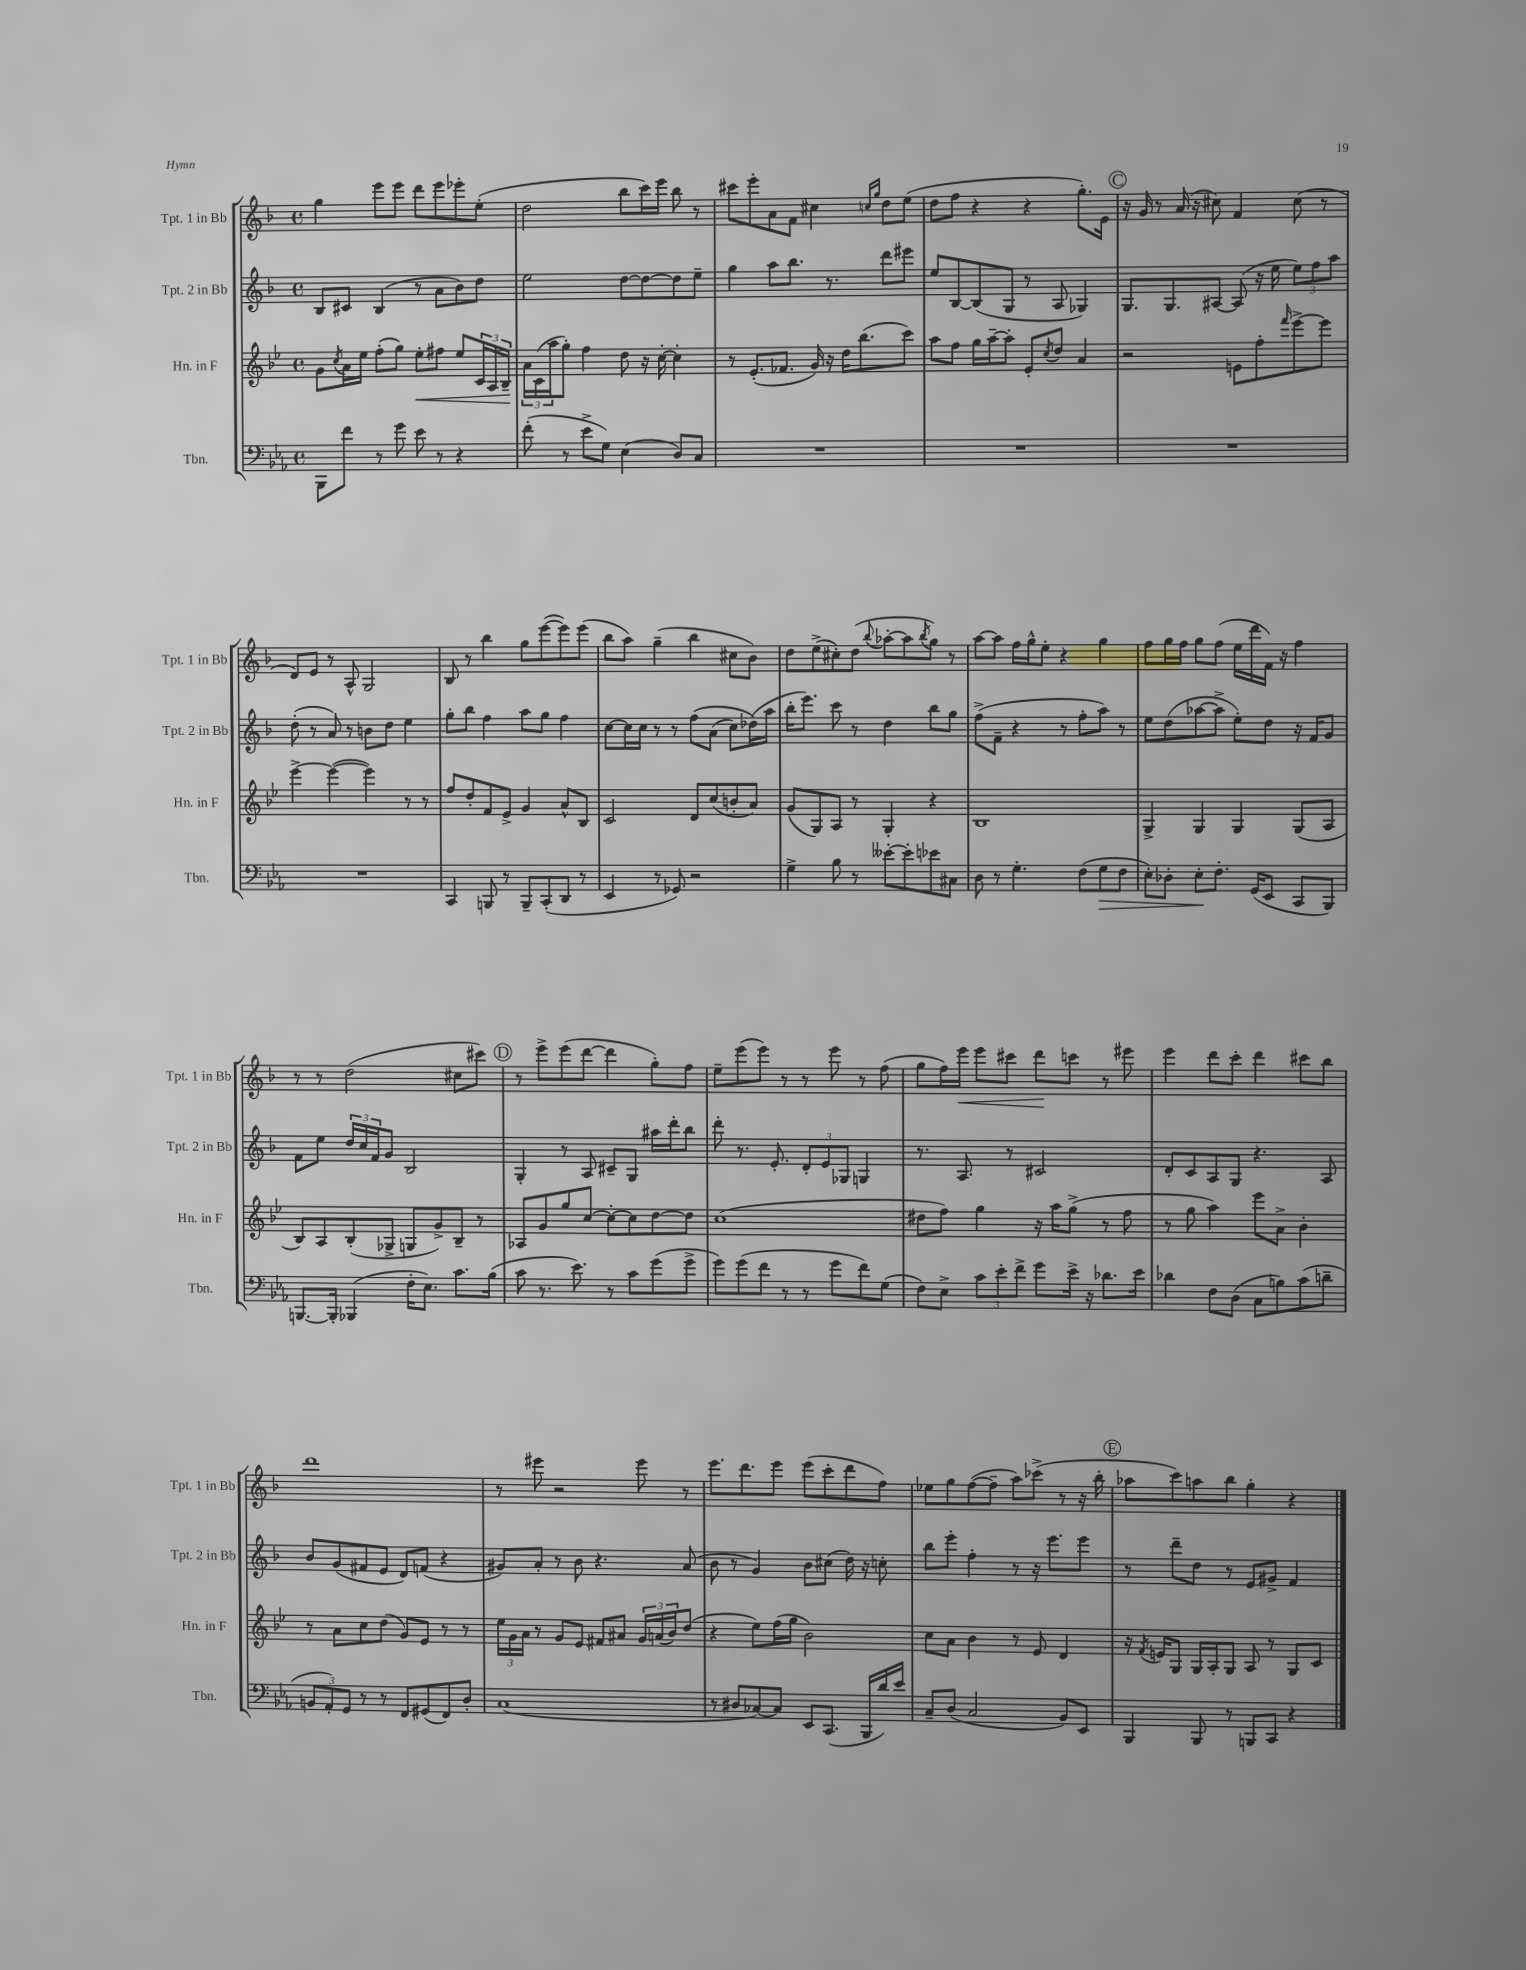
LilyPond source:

<<
\new StaffGroup <<
\new Staff = "s0" \with { instrumentName = "Tpt. 1 in Bb" shortInstrumentName = "Tpt. 1 in Bb" } {
    \clef treble \key f \major \defaultTimeSignature \time 4/4
    g''4 e'''8 e'''8 d'''8 e'''8 ees'''8-. e''8-.( |
    d''2 bes''8 c'''16) e'''16 bes''8 r8 |
    cis'''8 e'''8-. a'8 f'8 cis''4 \grace { c''16 g''16 } d''8 e''8( |
    d''8 f''8 r4 r4 g''8.-.) e'16 |
    \mark \markup { \circle "C" } r16 g'16 r8 a'16( r16 cis''8) f'4 cis''8( r8 |
    d'8) e'8 r8 a8-^ g2 |
    bes8 r8 bes''4 g''8 e'''8~( e'''8) e'''8( |
    bes''8 a''8) g''4--( bes''4 cis''8 bes'8) |
    d''8 e''8->( cis''8-.) d''8( \appoggiatura { bes''8 } aes''8~-. aes''8 \acciaccatura { bes''8 } g''8) r8 |
    a''8~ a''8 f''16 g''16-^ e''8-. r4 g''4 |
    f''8 g''16 f''16 g''8 f''8( e''16 d'''16 f'16) r16 f''4 |
    r8 r8 d''2( cis''8 cis'''8) |
    \mark \markup { \circle "D" } r8 e'''8-> e'''8( d'''8~ d'''4 g''8-.) f''8 |
    e''8-- e'''8( e'''8) r8 r8 e'''8 r8 f''8( |
    g''8 f''16) e'''16\< e'''8 cis'''8 d'''8\! c'''8 r8 eis'''8 |
    e'''4 d'''8 c'''8-. d'''4 cis'''8 bes''8 |
    d'''1 |
    r8 eis'''8 r2 eis'''8 r8 |
    e'''8. d'''8. e'''8 e'''8( c'''8-. d'''8 f''8) |
    ees''8 g''8 f''8~( f''8-- a''8) ces'''8->( r8 r16 bes''16-. |
    \mark \markup { \circle "E" } aes''8 c'''8) a''8 bes''8 g''4-. r4 \bar "|." |
}
\new Staff = "s1" \with { instrumentName = "Tpt. 2 in Bb" shortInstrumentName = "Tpt. 2 in Bb" } {
    \clef treble \key f \major \defaultTimeSignature \time 4/4
    bes8 cis'8 bes4( r8 a'8 bes'8) d''8 |
    e''2 d''8~ d''8~ d''8 e''8-- |
    g''4 a''8 bes''8. r8. d'''8 eis'''8 |
    e''8 bes8~ bes8( g8 r8 a8 ges4) |
    \mark \markup { \circle "C" } g8. g8. ais8~ ais8( r16 e''16 \tuplet 3/2 { e''8) f''8 a''8 } |
    d''8-.( r8 a'8) r8 b'8 d''8 e''4 |
    g''8-. bes''8 f''4 a''8 g''8 f''4 |
    c''8~ c''16 c''16 r8 r8 f''8\( a'8( c''8) des''16(\) a''16 |
    bes''16-. e'''8.) c'''8 r8 d''4 bes''8 g''8 |
    f''8->( f'8-- r4 r8 f''8-. a''8) r8 |
    e''8 d''8( aes''8~ aes''8-> e''8-.) d''8 r16 f'16 g'8 |
    f'8 e''8 \tuplet 3/2 { d''16 c''16 f'16 } g'8 bes2 |
    \mark \markup { \circle "D" } g4-. r8 a8 cis'8-- g8 ais''16 d'''16-. bes''8 |
    d'''8-. r8. e'8.-. \tuplet 3/2 { d'8-. e'8 ges8 } g4 |
    r8. a8. r8 cis'2 |
    d'8-. c'8 a8 g8 r4. a8 |
    bes'8 g'8( fis'8 e'8 d'8) f'8( r4 |
    gis'8) a'8-. r8 bes'8 r4. a'8( |
    bes'8 r8 g'4) bes'8 cis''8( d''16) r16 c''8-. |
    bes''8 e'''8-. f''4-. r8 r16 e'''8. e'''8 |
    \mark \markup { \circle "E" } r8 d'''8-- d''8 r8 e'8 gis'8-> f'4 \bar "|." |
}
\new Staff = "s2" \with { instrumentName = "Hn. in F" shortInstrumentName = "Hn. in F" } {
    \clef treble \key bes \major \defaultTimeSignature \time 4/4
    g'8 \acciaccatura { c''8 } a'16 ees''16 f''8-.( g''8) ees''8-.\< fis''8 ees''8 \tuplet 3/2 { c'16 a16 bes16--\! } |
    \tuplet 3/2 { a'16 c'16( a''16 } g''8-.) f''4 d''8 r16 c''16~-. c''4-. |
    r8 ees'8.-.( fes'8. g'16) r16 d''16 bes''8.( c'''8) |
    a''8 f''8 g''16 a''16~-- a''8-. ees'8-. \acciaccatura { c''8 } d''8 a'4 |
    \mark \markup { \circle "C" } r2 e'8 f''8-. \grace { f'''16 } ees'''8~-> ees'''8 |
    ees'''4~-> ees'''4~( ees'''4) r8 r8 |
    f''8 d''8-. f'8 ees'8-> g'4 a'8-^ bes8 |
    c'2 d'8 c''8( b'8-. a'8) |
    g'8( g8) a8 r8 g4-. r4 |
    bes1 |
    g4-> g4 g4 g8( a8 |
    bes8) a8 bes8-.( ges8-> g8 g'8->) bes8-- r8 |
    \mark \markup { \circle "D" } aes8 g'8 g''8 c''8~ c''8~-. c''8 d''8~ d''8 |
    c''1( |
    dis''8 f''8) g''4 r16 a''16 g''8->( r8 f''8 |
    r8 g''8 a''4) ees'''8 a'8-> bes'4-. |
    r8 a'8 c''8 d''8( g'8) ees'8 r8 r8 |
    \tuplet 3/2 { ees''16 g'16 a'16 } r8 g'8 ees'8 fis'8 ais'8 \tuplet 3/2 { g'16 a'16( bes'16) } d''8( |
    r4 ees''8) f''16( g''16 bes'2) |
    c''8 a'8 bes'4 r8 ees'8 d'4 |
    \mark \markup { \circle "E" } r16 \acciaccatura { f'8 } e'16 g8 g16 a16-. g8 a8 r8 g8 c'8 \bar "|." |
}
\new Staff = "s3" \with { instrumentName = "Tbn." shortInstrumentName = "Tbn." } {
    \clef bass \key ees \major \defaultTimeSignature \time 4/4
    bes,,8 f'8 r8 g'8 ees'8 r8 r4 |
    f'8-.( r8 ees'8-> g8) ees4( d8) c8 |
    R1 |
    R1 |
    \mark \markup { \circle "C" } R1 |
    R1 |
    c,4 b,,8 r8 b,,8-- c,8-.( d,8 r8 |
    ees,4 r8 ges,8) r2 |
    g4-> bes8 r8 eeses'8~-. eeses'8-. ees'8 cis8 |
    d8 r8 g4.-. f8( g8\> f8 |
    ees8-.) des8-. ees8-.\! f8.-. g,16( ees,8 c,8 bes,,8) |
    b,,8.~ b,,16-. bes,,4( f16-. ees8.) c'8. bes16( |
    \mark \markup { \circle "D" } c'8 r8. ees'8.) r8 c'8 g'8( g'8-> |
    g'8) g'8( f'8 r8 r8 g'8 f'8) g8( |
    f8) ees8-> \tuplet 3/2 { c'8 ees'8-. f'8-> } g'8 ees'16-> r16 des'8. ees'16 |
    des'4 f8 d8( c8 b8) c'8( d'8-- |
    \tuplet 3/2 { b,8 aes,8-.) g,8 } r8 r8 f,8 gis,8( f,8) d8-. |
    c1( |
    r8 dis8 ces8~) ces8 ees,8 c,8.( bes,,16 d'16) ees'16 |
    c8-- d8( c2 bes,8) ees,8 |
    \mark \markup { \circle "E" } bes,,4 bes,,8 r8 b,,8 c,8 r4 \bar "|." |
}
>>
>>
\layout { \context { \Score \remove "Bar_number_engraver" } }
